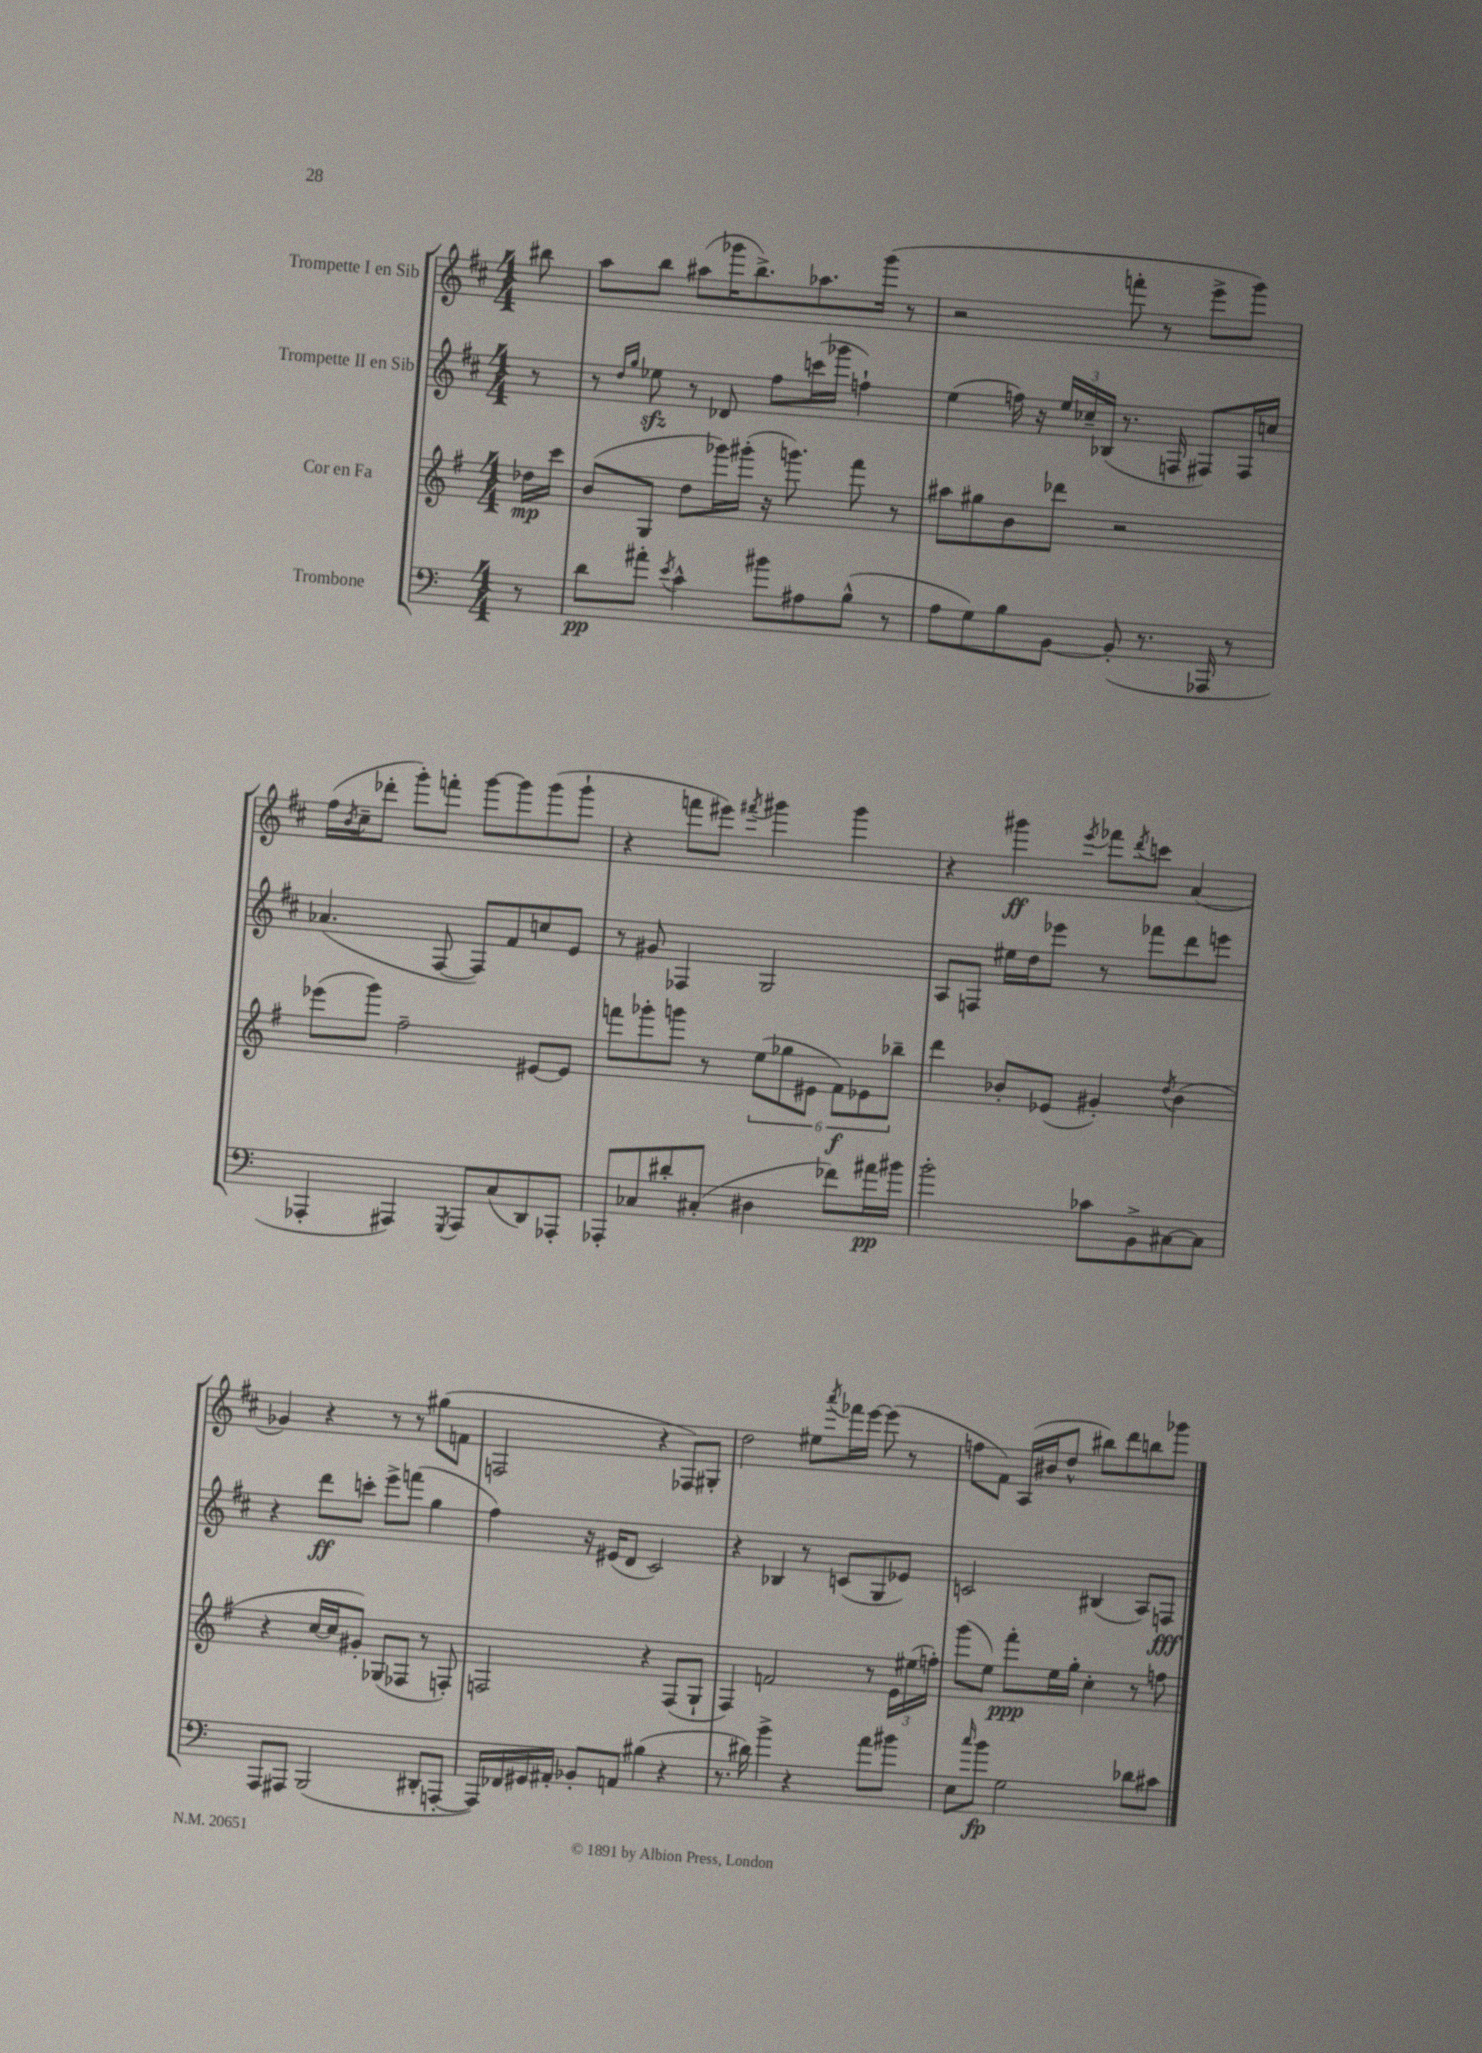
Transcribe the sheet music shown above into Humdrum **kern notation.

**kern	**dynam	**kern	**dynam	**kern	**dynam	**kern	**dynam
*part4	*part4	*part3	*part3	*part2	*part2	*part1	*part1
*staff4	*staff4	*staff3	*staff3	*staff2	*staff2	*staff1	*staff1
*I"Trombone	*	*I"Cor en Fa	*	*I"Trompette II en Sib	*	*I"Trompette I en Sib	*
*clefF4	*	*clefG2	*	*clefG2	*	*clefG2	*
*k[]	*	*k[f#]	*	*k[f#c#]	*	*k[f#c#]	*
*M4/4	*	*M4/4	*	*M4/4	*	*M4/4	*
=	=	=	=	=	=	=	=
8r	.	16dd-X\LL	mp	8r	.	8bb#X\	.
.	.	16ccc\JJ	.	.	.	.	.
=1	=1	=1	=1	=1	=1	=1	=1
8d\L	pp	(8b/L	.	8r	.	8aa\L	.
.	.	.	.	16qqdd/LL	.	.	.
.	.	.	.	16qqgg/JJ	.	.	.
8a#X'\J	.	8G/J	.	8ee-Xzz\	.	8bb\J	.
8qe/	.	.	.	.	.	.	.
4c^^\	.	8dd\L	.	8r	.	(8aa#X\L	.
.	.	16ggg-X\L)	.	8d-X/	.	16ggg-X\K	.
.	.	(16ggg#X'\JJ	.	.	.	8.bb^\)	.
8b#X\L	.	16r	.	8ff#\L	.	.	.
.	.	8.gggn\)	.	.	.	.	.
8A#X\	.	.	.	(16cccn\L	.	8.aa-X\	.
.	.	.	.	16ggg-X\JJ	.	.	.
(8B^^\J	.	8fff#\	.	4ffn`\)	.	.	.
.	.	.	.	.	.	(16ggg-\Jk	.
8r	.	8r	.	.	.	8r	.
=2	=2	=2	=2	=2	=2	=2	=2
8A\L	.	8aa#X\L	.	(4ee\	.	2r	.
8G\)	.	8gg#X\	.	.	.	.	.
8B\	.	8b\	.	16ffn\)	.	.	.
.	.	.	.	16r	.	.	.
[8BB\J	.	8ddd-X\J	.	24ee/LL	.	.	.
.	.	.	.	24cc-X~/	.	.	.
.	.	.	.	(24B-X/JJ	.	.	.
(8BB'/]	.	2r	.	8.r	.	8fffn'\	.
8.r	.	.	.	.	.	8r	.
.	.	.	.	16Fn/	.	.	.
.	.	.	.	8F#X/L)	.	8eee^\L	.
16AAA-X/	.	.	.	.	.	.	.
8r	.	.	.	16F#/L	.	8ggg\J)	.
.	.	.	.	16ccn/JJ	.	.	.
!!LO:LB:g=z
=3	=3	=3	=3	=3	=3	=3	=3
4AAA-X'/	.	(8eee-X\L	.	(4.a-X/	.	(16ff#\LL	.
.	.	.	.	.	.	8qb/	.
.	.	.	.	.	.	16cc#~\J	.
.	.	8ggg\J)	.	.	.	8ddd-X'\J	.
4AAA#X/)	.	2ff#~\	.	.	.	8ggg'\L)	.
.	.	.	.	[8F#/	.	8fffn'\J	.
8qGGG/	.	.	.	.	.	.	.
8AAA#/L	.	.	.	8F#/L])	.	[8ggg\L	.
(8C/	.	.	.	8f#/	.	8ggg\]	.
8DD/)	.	[8e#X/L	.	8ccn/	.	(8ggg\	.
8AAA-X'/J	.	8e#/J]	.	8e/J	.	8ggg`\J	.
=4	=4	=4	=4	=4	=4	=4	=4
8AAA-X'/L	.	8fffn\L	.	8r	.	4r	.
8C-X/	.	8ggg-X'\	.	8g#X/	.	.	.
8d#X'/	.	8gggn\J	.	4F-X/	.	8fffn\L	.
(8C#X'/J	.	8r	.	.	.	8eee#X\J)	.
.	.	.	.	.	.	8qfff#X/	.
4D#X\	.	(12ee\L	.	2G/	.	4ggg#X\	.
.	.	12gg-X\	.	.	.	.	.
.	.	12e#X\J	.	.	.	.	.
8f-X\L)	.	12f#\L)	f	.	.	4ggg#\	.
.	.	12e-X\	.	.	.	.	.
16a#X\L	pp	.	.	.	.	.	.
.	.	12bb-X~\J	.	.	.	.	.
16b#X\JJ	.	.	.	.	.	.	.
=5	=5	=5	=5	=5	=5	=5	=5
2b'\	.	4ddd\	.	8A/L	.	4r	.
.	.	.	.	8Fn/J	.	.	.
.	.	8b-X'/L	.	16ee#X\LL	.	4ggg#X\	ff
.	.	.	.	16dd\J	.	.	.
.	.	(8e-X/J	.	8eee-X\J	.	.	.
.	.	.	.	.	.	8qeee/	.
8c-X\L	.	4g#X'/)	.	8r	.	8fff-X\L	.
.	.	.	.	.	.	8qddd/	.
8BB^\	.	.	.	8fff-X\L	.	8cccn\J	.
.	.	8qdd/	.	.	.	.	.
[8C#X\	.	(4b-\	.	8ddd\	.	(4a/	.
8C#\J]	.	.	.	8eeen\J	.	.	.
!!LO:LB:g=z
=6	=6	=6	=6	=6	=6	=6	=6
8AAA/L	.	4r	.	4r	.	4g-X/)	.
8AAA#X/J	.	.	.	.	.	.	.
(2BBB/	.	[16cc/LL	.	8ddd\L	ff	4r	.
.	.	16cc/J]	.	.	.	.	.
.	.	8g#X'/J)	.	8cccn'\J	.	.	.
.	.	(8G-X/L	.	8eee^\L	.	8r	.
.	.	8F-X/J	.	(8fffn\J	.	8r	.
8DD#X'/L	.	8r	.	4gg\	.	(8gg#X\L	.
[8AAAn'/J	.	8Fn'/)	.	.	.	8fn\J	.
=7	=7	=7	=7	=7	=7	=7	=7
16AAA/LL])	.	2Fn/	.	4ff#\)	.	2Fn/	.
16FF-X/	.	.	.	.	.	.	.
16GG#X/	.	.	.	.	.	.	.
16AA#X'/JJ	.	.	.	.	.	.	.
8BB-X'/L	.	.	.	16r	.	.	.
.	.	.	.	(16e#X/KL	.	.	.
8AAn/J	.	.	.	8d/J	.	.	.
(4B#X\	.	4r	.	2c#/)	.	4r	.
4r	.	(8F/L	.	.	.	8F-X/L)	.
.	.	8G`/J	.	.	.	8G#X'/J	.
=8	=8	=8	=8	=8	=8	=8	=8
8.r	.	4F#/)	.	4r	.	2dd\	.
16d#X\)	.	.	.	.	.	.	.
4b^\	.	2fn/	.	4B-X/	.	.	.
4r	.	.	.	8r	.	8ee#X\L	.
.	.	.	.	.	.	8qaaa/	.
.	.	.	.	(8cn/L	.	16fff-X\L	.
.	.	.	.	.	.	[16eee\JJ	.
8a\L	.	8r	.	8G/	.	(8eee\]	.
8b#X\J	.	24e\LL	.	8e-X/J)	.	8r	.
.	.	(24ee#X\	.	.	.	.	.
.	.	24ffn'\JJ)	.	.	.	.	.
=9	=9	=9	=9	=9	=9	=9	=9
8E\L	.	(8ggg\L	.	2cn/	.	8ffn\L	.
16qqcc/	.	.	.	.	.	.	.
8b\J	fp	8ee\J)	.	.	.	8f#\J)	.
2G\	.	8fff#'\L	ppp	.	.	(16A/LL	.
.	.	.	.	.	.	16b#X/J	.
.	.	16ee\L	.	.	.	8dd^^/J	.
.	.	16gg'\JJ	.	.	.	.	.
.	.	4cc'\	.	(4B#X/	.	8bb#X\L)	.
.	.	.	.	.	.	8ddd\	.
8d-X\L	.	8r	.	8A/L)	.	8bbn\	.
8c#X\J	.	8ffn\	.	8Fn/J	fff	8ggg-X\J	.
==	==	==	==	==	==	==	==
*-	*-	*-	*-	*-	*-	*-	*-
